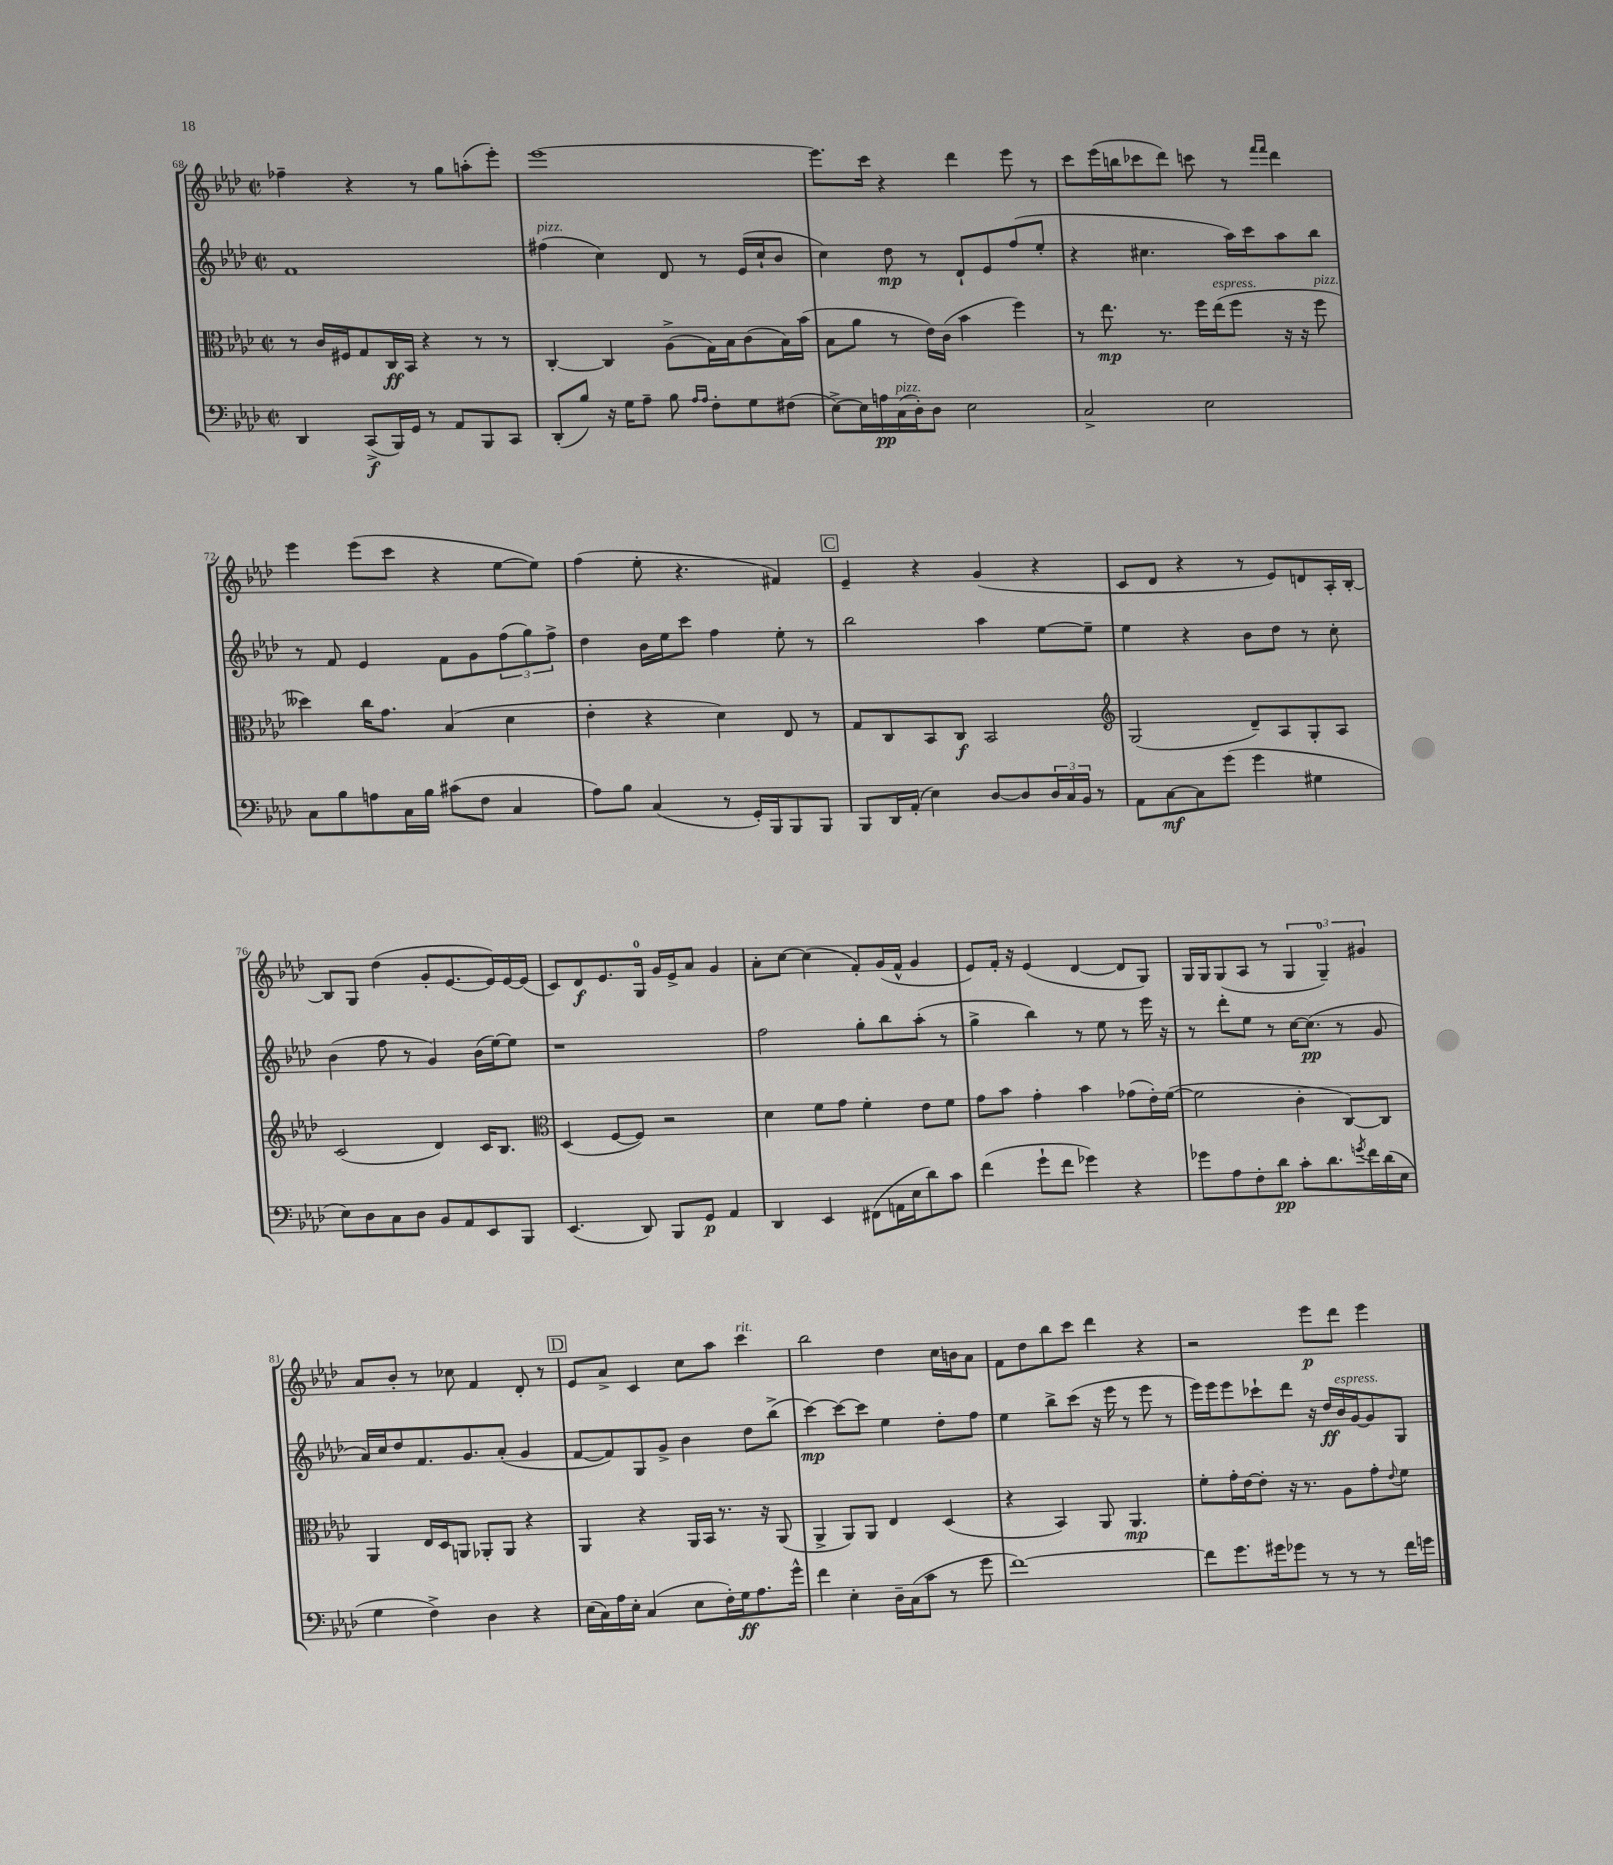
<<
\new StaffGroup <<
\new Staff = "s0" {
    \clef treble \key aes \major \defaultTimeSignature \time 2/2
    fes''4-- r4 r8 g''8 a''8-.( ees'''8-.) |
    ees'''1~ |
    ees'''8. c'''16 r4 des'''4 ees'''8 r8 |
    c'''8 ees'''16( b''16 ces'''8 des'''8) c'''8 r8 \grace { f'''16 f'''16 } des'''4 |
    ees'''4 ees'''8( c'''8 r4 ees''8~ ees''8) |
    f''4( ees''8-. r4. fis'4) |
    \mark \markup { \box "C" } ees'4-- r4 g'4( r4 |
    c'8 des'8 r4 r8 ees'8) d'8 aes16-. bes16~-. |
    bes8 g8 des''4( g'8-. ees'8.~ ees'16) ees'16~ ees'16( |
    c'8) des'8\f ees'8. g16-0 g'16 ees'16-> aes'8 g'4 |
    aes'8-. c''8~ c''4( f'8-.) g'16( f'16-^ g'4 |
    ees'8) f'16-. r16 ees'4( des'4~ des'8 g8) |
    g16 g16 g8( aes8 r8 \tuplet 3/2 { g4 g4-0--) gis'4 } |
    aes'8 bes'8-. r8 ces''8 f'4 des'8-. r8 |
    \mark \markup { \box "D" } ees'8 aes'8-> c'4 c''8 aes''8 c'''4^\markup { \italic "rit." } |
    bes''2 des''4 c''16 b'16 aes'8 |
    f'8 des''8 bes''8 c'''8 des'''4 r4 |
    r2 ees'''8\p des'''8 ees'''4 \bar "|." |
}
\new Staff = "s1" {
    \clef treble \key aes \major \defaultTimeSignature \time 2/2
    f'1 |
    fis''4^\markup { \italic "pizz." }( c''4) des'8 r8 ees'16( c''16-! bes'8 |
    c''4) des''8\mp r8 des'8-! ees'8 f''8( ees''8-. |
    r4 cis''4. aes''16) c'''16 aes''8 bes''8 |
    r8 f'8 ees'4 f'8 g'8 \tuplet 3/2 { f''8( g''8) f''8-> } |
    des''4 bes'16 ees''16 c'''8 f''4 ees''8-. r8 |
    \mark \markup { \box "C" } bes''2 aes''4 ees''8~ ees''8-- |
    ees''4 r4 bes'8 des''8 r8 c''8-. |
    bes'4( f''8 r8 g'4) bes'16( ees''16~) ees''8 |
    r1 |
    f''2 g''8-. bes''8 aes''8-.( r8 |
    g''4-> bes''4) r8 ees''8 r8 ees'''16 r16 |
    r8 des'''8-. ees''8 r8 c''16~ c''8.\pp( r8 g'8 |
    aes'16) c''16 des''8 f'8. g'8. aes'8-.( g'4 |
    \mark \markup { \box "D" } f'8~ f'8) g8 g'8-> bes'4 des''8 bes''8->( |
    c'''4~\mp) c'''8~ c'''8 ees''4 des''8-. f''8 |
    ees''4 bes''8-> c'''8( r16 ees'''16 r8 ees'''8 r8 |
    ees'''16) ees'''16 ees'''8 ces'''8-! des'''8 r16 des''16\ff bes'16^\markup { \italic "espress." } g'16~ g'8 g8 \bar "|." |
}
\new Staff = "s2" {
    \clef alto \key aes \major \defaultTimeSignature \time 2/2
    r8 c'16 fis16 g8 c16\ff bes,16 r4 r8 r8 |
    c4~-. c4 aes8->( g16) bes16 c'8( bes16) bes'16( |
    bes8 aes'8 r8 ees'16) c'16( bes'4 f''4) |
    r8 ees''8.\mp r8. f''16 ees''16^\markup { \italic "espress." }( f''8 r16 r16 f''8^\markup { \italic "pizz." } |
    deses''4) c''16 g'8. bes4( des'4 |
    ees'4-. r4 des'4) ees8 r8 |
    \mark \markup { \box "C" } g8 c8 bes,8 c8\f bes,2 |
    \clef treble g2( des'8--) aes8 g8-. aes8 |
    c'2( des'4) c'16 bes8. |
    \clef alto des4( f8~ f8) r2 |
    des'4 f'8 g'8 f'4-. ees'8 f'8 |
    g'8 bes'8 g'4-. bes'4 ges'8( ees'16-.) f'16~( |
    f'2 c'4-. c8~) c8 |
    aes,4 ees16 des16 a,8 aes,8-. aes,8 r4 |
    \mark \markup { \box "D" } aes,4 r4 aes,16 bes,16 r8. r16 aes,8( |
    aes,4-> aes,8) aes,8 ees4 des4( |
    r4 bes,4) aes,8 aes,4.\mp |
    f'8-. g'16-. ees'16~ ees'8-. r16 r8. aes8 g'8-. \appoggiatura { ees'8 } f'8 \bar "|." |
}
\new Staff = "s3" {
    \clef bass \key aes \major \defaultTimeSignature \time 2/2
    des,4 c,8->\f( bes,,16) g,16 r8 aes,8 bes,,8 c,8 |
    des,8-.( bes8) r16 g16 aes8-- bes8 \grace { aes16 aes16 } f8-. g8 fis8( |
    ees8~->) ees16 a16\pp c16^\markup { \italic "pizz." }( des16-.) des8 ees2 |
    c2-> ees2 |
    c8 bes8 a8 c16 bes16 cis'8( f8 c4 |
    aes8) bes8 c4( r8 g,16-.) bes,,16 bes,,8 bes,,8 |
    \mark \markup { \box "C" } bes,,8 des,16 aes,16-.( ees4) des8~ des8 \tuplet 3/2 { des16 c16 bes,16 } r8 |
    aes,8 c8~\mf c8 g'8( g'4 gis4 |
    ees8) des8 c8 des8 bes,8 aes,8 ees,8 bes,,8 |
    ees,4.( des,8) bes,,8 g,8\p aes,4 |
    des,4 ees,4 fis,8( a,16 ees16 des'8) c'8 |
    f'4( g'8-! f'8 ges'4) r4 |
    ges'8 aes8 f8-. des'8\pp c'8-. des'8. \acciaccatura { g'8 } f'16 des'16( ees16 |
    g4 f4->) des4 r4 |
    \mark \markup { \box "D" } ees16( c16) aes16 ees16-. c4( ees8 f16-.) g16\ff aes8. g'16-^ |
    f'4 ees4-. des16-- c16( c'8 r8 g'8 |
    f'1~) |
    f'8 g'8. gis'16 ges'8 r8 r8 r8 f'16 g'16 \bar "|." |
}
>>
>>
\layout { \context { \Score currentBarNumber = #68 } }
